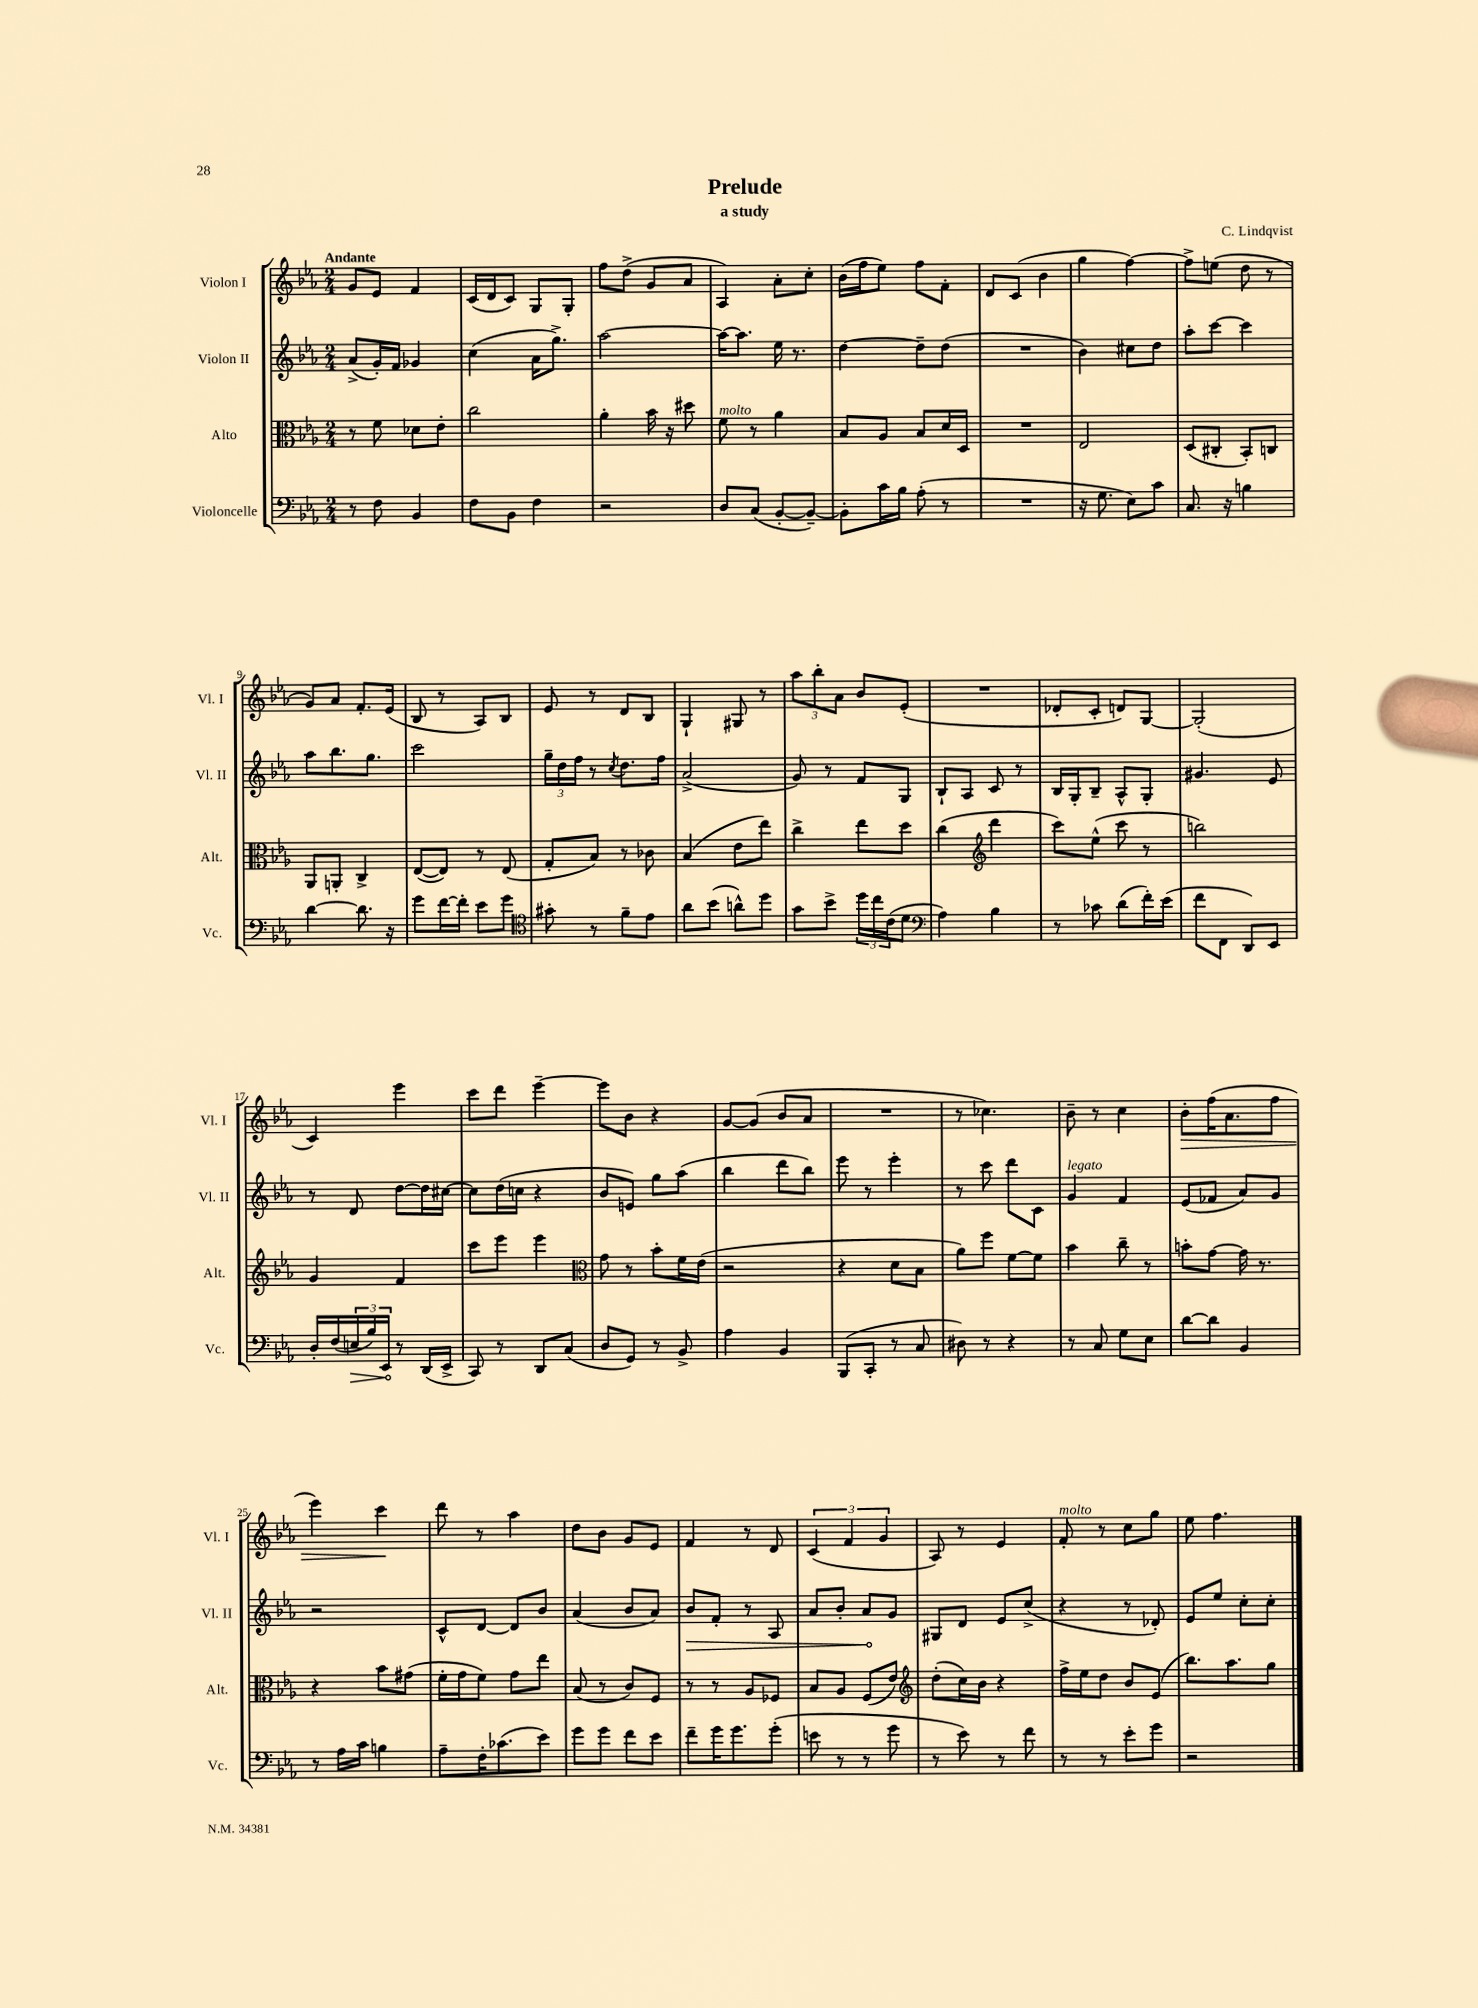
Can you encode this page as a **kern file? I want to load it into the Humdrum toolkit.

**kern	**kern	**kern	**kern
*staff4	*staff3	*staff2	*staff1
*clefF4	*clefC3	*clefG2	*clefG2
*k[b-e-a-]	*k[b-e-a-]	*k[b-e-a-]	*k[b-e-a-]
*M2/4	*M2/4	*M2/4	*M2/4
8r	8r	(8a-^/L	8g/L
8F\	8f\	16g'/L)	8e-/J
.	.	16f/JJ	.
4BB-/	8d-\L	4g-/	4f/
.	8e-'\J	.	.
=	=	=	=
8F\L	2cc\	(4cc\	(16c/LL
.	.	.	16d/J
8BB-\J	.	.	8c/J)
4F\	.	16a-\LK	8G/L
.	.	8.gg^\J)	.
.	.	.	8G'/J
=	=	=	=
2r	4a-'\	[2aa-\	8ff\L
.	.	.	(8dd^\J
.	16b-\	.	8g/L
.	16r	.	.
.	8dd#\	.	8a-/J
=	=	=	=
8D/L	8f\	16aa-\_LK	4A-/)
.	.	8.aa-\]J	.
(8C/J	8r	.	.
[8BB-'/L	4a-\	16ee-\	8a-'\L
.	.	8.r	.
8BB-~/_J)	.	.	8cc'\J
=	=	=	=
8BB-'\]L	8B-/L	[4dd\	(16b-\LL
.	.	.	16ff\J
16c\L	8A-/J	.	8ee-\J)
16B-\JJ	.	.	.
(8A-'\	8B-/L	8dd~\]L	8ff\L
8r	16d/L	(8dd\J	8f'\J
.	16D/JJ	.	.
=	=	=	=
2r	2r	2r	8d/L
.	.	.	(8c/J
.	.	.	4b-\
=	=	=	=
16r	2E-/	4b-\)	4gg\
8.G\	.	.	.
8E-\L)	.	8cc#\L	[4ff\)
8c\J	.	8dd\J	.
=	=	=	=
8.C/	(8D/L	8aa-'\L	8ff^\]L
.	8C#'/J	[8ccc\J	(8ee\J
16r	.	.	.
4B\	8BB-'/L)	4ccc\]	8dd\
.	8C/J	.	8r
=	=	=	=
[4d\	8AA-/L	8aa-\L	8g/L)
.	8AA'/J	8.bb-\	8a-/J
8.d\]	4C^/	.	8.f'/L
.	.	8.gg\J	.
16r	.	.	(16e-/Jk
=	=	=	=
8g\L	([8E-/L	2ccc\	8B-/
[16f\L	8E-/]J)	.	8r
16f'\]JJ	.	.	.
8e-\L	8r	.	8A-/L)
8g\J	(8E-/	.	8B-/J
=	=	=	=
*clefC4	*	*	*
8g#'\	8G'/L	24gg~\LL	8e-/
.	.	24dd\	.
.	.	24ff\JJ	.
8r	8B-/J)	8r	8r
.	.	8qcc/	.
8f~\L	8r	8.dd\L	8d/L
8e-\J	8c-\	.	8B-/J
.	.	16ff\Jk	.
=	=	=	=
8a-\L	(4B-/	(2a-^/	4G`/
(8b-\J	.	.	.
8a^^\L)	8e-\L	.	8G#/
8dd\J	8ee-\J)	.	8r
=	=	=	=
8g\L	4cc^\	8g/)	12aa-\L
.	.	.	12bb-'\
8b-^\J	.	8r	.
.	.	.	12a-\J
24dd\LL	8ee-\L	8f/L	8b-/L
24cc\	.	.	.
(24c\J	.	.	.
8d\J	8dd\J	8G/J	(8e-'/J
=	=	=	=
*clefF4	*	*	*
4A-\)	(4cc\	8B-`/L	2r
.	.	8A-/J	.
*	*clefG2	*	*
4B-\	4ddd\	8c/	.
.	.	8r	.
=	=	=	=
8r	8ccc\L)	16B-/LL	8d-'/L
.	.	16G'/J	.
8c-\	(8ee-^^\J	8B-~/J	8c'/J
(8d\L	8ccc\	8A-^^/L	8d/L)
16f'\L)	8r	8G'/J	[8G/J
(16e-\JJ	.	.	.
=	=	=	=
8f\L	2bb\)	4.g#/	(2G'/]
8FF\J	.	.	.
8DD/L)	.	.	.
8EE-/J	.	8e-/	.
=	=	=	=
16D'/LL	4g/	8r	4c/)
(16F/	.	.	.
24E/	.	8d/	.
24B-/)	.	.	.
24EE-/JJ	.	.	.
8r	4f/	[8dd\L	4eee-\
(16DD/LL	.	16dd\]L	.
16EE-^/JJ	.	[16cc#\JJ	.
=	=	=	=
8CC/)	8ccc\L	8cc#\]L	8ccc\L
8r	8eee-\J	(16dd\L	8ddd\J
.	.	16cc\JJ	.
8DD/L	4eee-\	4r	[4eee-~\
(8C/J	.	.	.
=	=	=	=
*	*clefC3	*	*
8D/L	8g\	8b-/L	8eee-\]L
8GG/J)	8r	8e/J)	8b-\J
8r	8b-'\L	8gg\L	4r
8BB-^/	16f\L	(8aa-\J	.
.	(16e-\JJ	.	.
=	=	=	=
4A-\	2r	4bb-\	[8g/L
.	.	.	(8g/]J
4BB-/	.	8ddd\L	8b-/L
.	.	8bb-\J)	8a-/J
=	=	=	=
(8BBB-/L	4r	8eee-\	2r
8CC'/J	.	8r	.
8r	8d\L	4eee-'\	.
8C/	8B-\J	.	.
=	=	=	=
8D#\)	8a-\L)	8r	8r
8r	8ff\J	8ccc\	4.cc-\)
4r	[8f\L	8ddd\L	.
.	8f\]J	8c\J	.
=	=	=	=
8r	4b-\	4g/	8b-~\
8C/	.	.	8r
8G\L	8cc~\	4f/	4cc\
8E-\J	8r	.	.
=	=	=	=
[8d\L	8b'\L	(8e-/L	8b-'\L
8d\]J	[8g\J	8f-/J	(16ff\K
.	.	.	8.a-\
4BB-/	16g\]	8a-/L)	.
.	8.r	.	.
.	.	8g/J	8ff\J
=	=	=	=
8r	4r	2r	4eee-\)
16A-\LL	.	.	.
16c\JJ	.	.	.
4B\	8b-\L	.	4ccc\
.	(8g#\J	.	.
=	=	=	=
8A-~\L	16f'\LL	8c^^/L	8ddd\
.	16g\J	.	.
16F'\K	8f\J)	[8d/J	8r
(8.c-\	.	.	.
.	8g\L	8d/]L	4aa-\
8e-\J)	8ee-\J	8b-/J	.
=	=	=	=
8g\L	(8B-/	(4a-/	8dd\L
8g\J	8r	.	8b-\J
8f\L	8c/L)	8b-/L	8g/L
8e-\J	8F/J	8a-/J)	8e-/J
=	=	=	=
8f~\L	8r	8b-/L	4f/
16g\K	8r	8f'/J	.
8.g\	.	.	.
.	8A-/L	8r	8r
(8g'\J	8F-/J	8A-/	8d/
=	=	=	=
8e\	8B-/L	8a-/L	(6c/
8r	8A-/J	8b-'/J	.
.	.	.	6f/
8r	(8F/L	8a-/L	.
.	.	.	6g/
8g\	8e-/J)	8g/J	.
=	=	=	=
*	*clefG2	*	*
8r	(8dd'\L	8G#/L	8A-/)
8e-\)	16cc\L)	8d/J	8r
.	16b-\JJ	.	.
8r	4r	8e-/L	4e-/
8f\	.	(8cc^/J	.
=	=	=	=
8r	16ff^\LL	4r	8f'/
.	16ee-\J	.	.
8r	8dd\J	.	8r
8e-'\L	8b-/L	8r	8cc\L
8g\J	(8e-/J	8d-'/)	8gg\J
=	=	=	=
2r	8.bb-\L)	8e-/L	8ee-\
.	.	8ee-/J	4.ff\
.	8.aa-\	.	.
.	.	8cc'\L	.
.	8gg\J	8cc'\J	.
==	==	==	==
*-	*-	*-	*-
